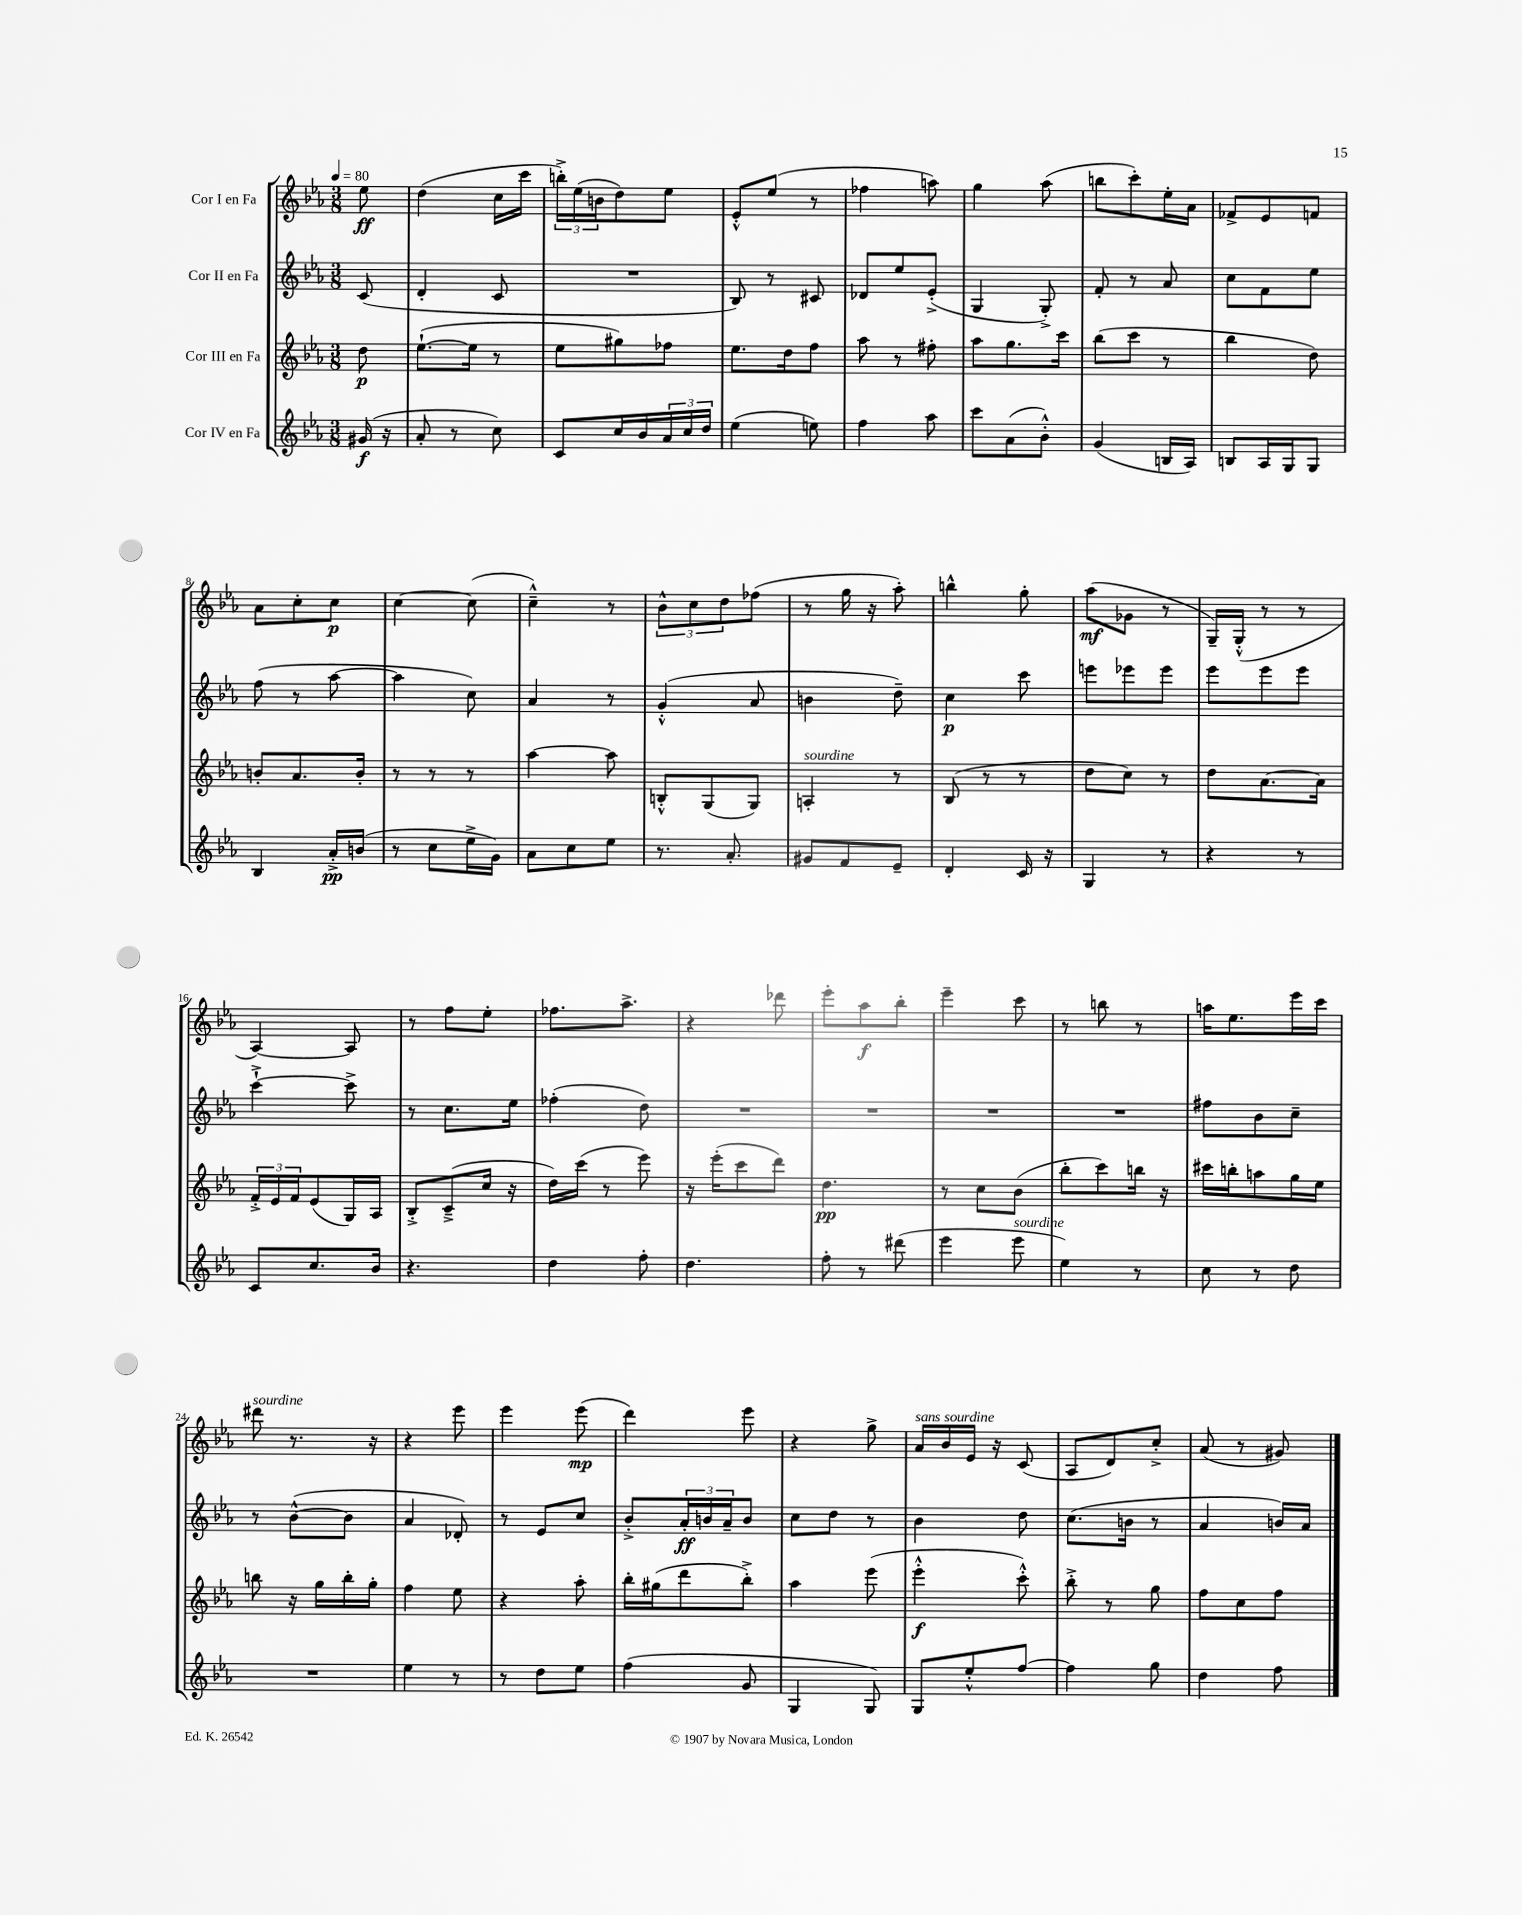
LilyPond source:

<<
\new StaffGroup <<
\new Staff = "s0" \with { instrumentName = "Cor I en Fa" } {
    \clef treble \key ees \major \numericTimeSignature \time 3/8 \partial 8 \tempo 4 = 80
    ees''8\ff |
    d''4( c''16 c'''16 |
    \tuplet 3/2 { b''16-.->) ees''16( b'16 } d''8) ees''8 |
    ees'8-.-^ ees''8( r8 |
    fes''4 a''8) |
    g''4 aes''8( |
    b''8 c'''8-.) ees''16-. aes'16 |
    fes'8-> ees'8 f'8 |
    aes'8 c''8-. c''8\p |
    c''4~ c''8( |
    c''4---^) r8 |
    \tuplet 3/2 { bes'8-^ c''8 d''8 } fes''8( |
    r8 g''16 r16 aes''8-.) |
    b''4-^ g''8-. |
    aes''8\mf( ges'8 r8 |
    g16--) g16-.-^( r8 r8 |
    aes4~) aes8 |
    r8 f''8 ees''8-. |
    fes''8. aes''8.-> |
    r4 des'''8 |
    ees'''8-. aes''8\f bes''8-. |
    ees'''4-- c'''8 |
    r8 b''8 r8 |
    a''16 ees''8. ees'''16 c'''16 |
    dis'''8^\markup { \italic "sourdine" } r8. r16 |
    r4 ees'''8 |
    ees'''4 ees'''8\mp( |
    d'''4) ees'''8 |
    r4 g''8-> |
    aes'16^\markup { \italic "sans sourdine" } bes'16 ees'16 r16 c'8( |
    aes8 d'8) c''8-.-> |
    aes'8( r8 gis'8) \bar "|." |
}
\new Staff = "s1" \with { instrumentName = "Cor II en Fa" } {
    \clef treble \key ees \major \numericTimeSignature \time 3/8 \partial 8
    c'8( |
    d'4-. c'8 |
    R4. |
    bes8) r8 cis'8 |
    des'8 ees''8 ees'8-.->( |
    g4 g8-.->) |
    f'8-. r8 aes'8 |
    c''8 f'8 ees''8 |
    f''8( r8 aes''8~ |
    aes''4 c''8) |
    aes'4 r8 |
    g'4-.-^( aes'8 |
    b'4 d''8--) |
    c''4\p c'''8 |
    e'''8 ees'''8 ees'''8 |
    ees'''8 ees'''8 ees'''8 |
    c'''4~-!-> c'''8-> |
    r8 c''8. ees''16 |
    fes''4-.( d''8) |
    R4. |
    R4. |
    R4. |
    R4. |
    fis''8 bes'8 c''8-- |
    r8 bes'8~-^( bes'8 |
    aes'4 des'8-.) |
    r8 ees'8 c''8 |
    bes'8-.-> \tuplet 3/2 { aes'16-.\ff b'16 aes'16-- } b'8 |
    c''8 d''8 r8 |
    bes'4 d''8 |
    c''8.( b'16 r8 |
    aes'4 b'16) aes'16 \bar "|." |
}
\new Staff = "s2" \with { instrumentName = "Cor III en Fa" } {
    \clef treble \key ees \major \numericTimeSignature \time 3/8 \partial 8
    d''8\p |
    ees''8.~-!( ees''16 r8 |
    ees''8 gis''8) fes''8 |
    ees''8. d''16 f''8 |
    aes''8 r8 fis''8-. |
    aes''8 g''8. c'''16 |
    bes''8( c'''8 r8 |
    bes''4 d''8) |
    b'8-. aes'8. b'16-. |
    r8 r8 r8 |
    aes''4~ aes''8 |
    b8-.-^ g8( g8) |
    a4-.^\markup { \italic "sourdine" } r8 |
    bes8( r8 r8 |
    d''8 c''8) r8 |
    d''8 aes'8.~ aes'16 |
    \tuplet 3/2 { f'16-.-> ees'16 f'16 } ees'8( g16) aes16 |
    bes8-.-> c'8--->( c''16 r16 |
    d''16) c'''16( r8 ees'''8) |
    r16 ees'''16-.( c'''8 d'''8) |
    d''4.\pp |
    r8 c''8 bes'8( |
    bes''8-. c'''8) b''16 r16 |
    cis'''16 b''16-. a''8 g''16 ees''16 |
    b''8 r16 g''16 b''16-. g''16-. |
    f''4 ees''8 |
    r4 aes''8-. |
    bes''16-. gis''16( d'''8 bes''8-.->) |
    aes''4 ees'''8( |
    ees'''4-.-^\f c'''8-.-^) |
    bes''8-.-> r8 g''8 |
    f''8 c''8 f''8 \bar "|." |
}
\new Staff = "s3" \with { instrumentName = "Cor IV en Fa" } {
    \clef treble \key ees \major \numericTimeSignature \time 3/8 \partial 8
    gis'16\f( r16 |
    aes'8-. r8 c''8) |
    c'8 c''16 bes'16 \tuplet 3/2 { aes'16 c''16 d''16 } |
    ees''4( e''8) |
    f''4 aes''8 |
    c'''8 aes'8( bes'8-.-^) |
    g'4( b16 aes16) |
    b8 aes16 g16 g8 |
    bes4 aes'16-.->\pp b'16( |
    r8 c''8 ees''16-> g'16) |
    aes'8 c''8 ees''8 |
    r8. aes'8.-. |
    gis'8 f'8 ees'8-- |
    d'4-. c'16 r16 |
    g4 r8 |
    r4 r8 |
    c'8 c''8. bes'16 |
    r4. |
    d''4 f''8-. |
    d''4. |
    f''8-. r8 dis'''8( |
    ees'''4 ees'''8^\markup { \italic "sourdine" } |
    ees''4) r8 |
    c''8 r8 d''8 |
    R4. |
    ees''4 r8 |
    r8 d''8 ees''8 |
    f''4( g'8 |
    g4 g8) |
    g8 ees''8-.-^ f''8~ |
    f''4 g''8 |
    d''4 f''8 \bar "|." |
}
>>
>>
